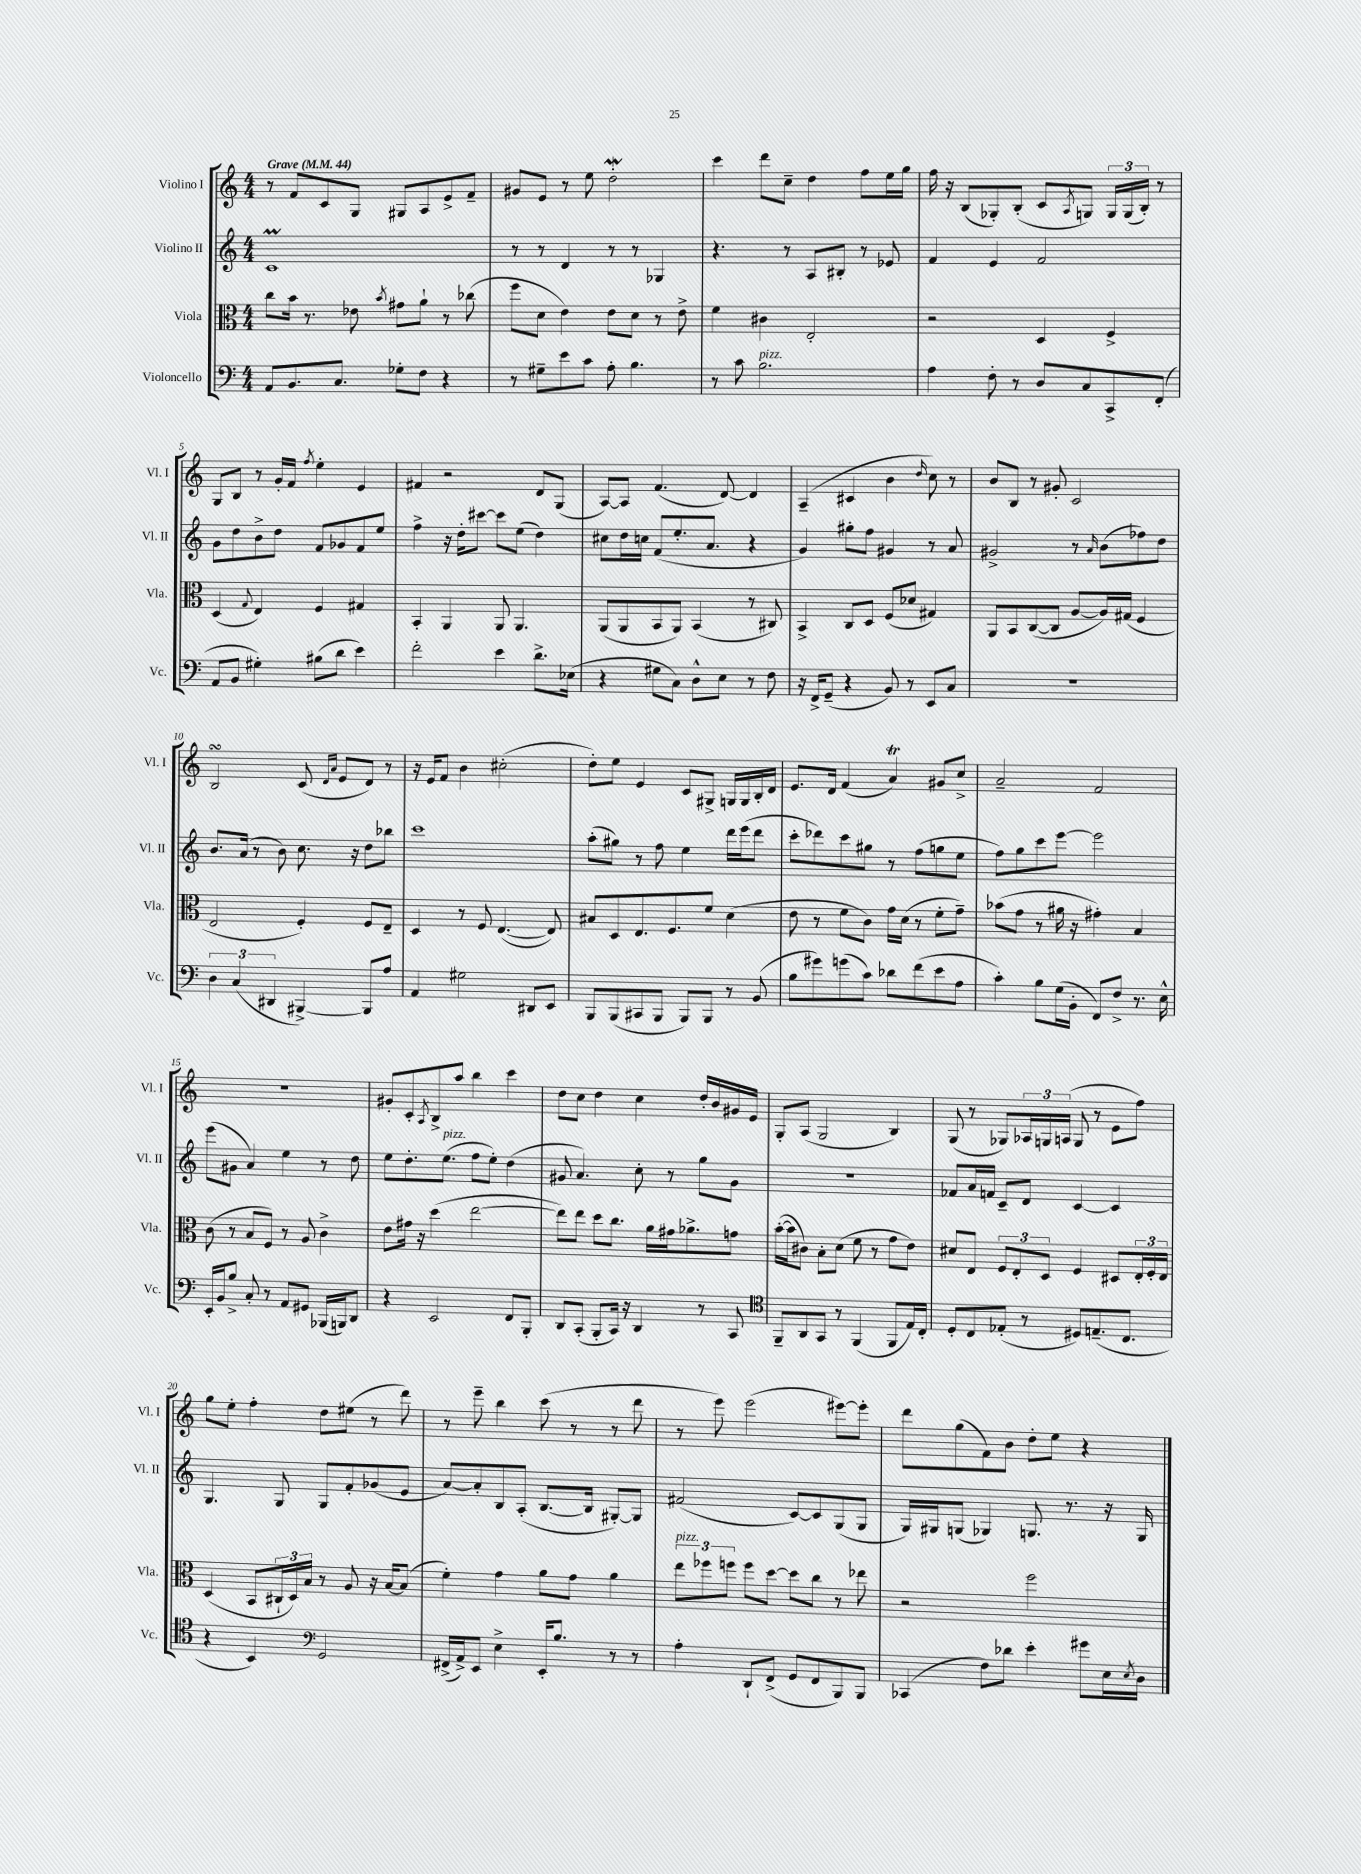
<<
\new StaffGroup <<
\new Staff = "s0" \with { instrumentName = "Violino I" shortInstrumentName = "Vl. I" } {
    \clef treble \key c \major \numericTimeSignature \time 4/4 \tempo "Grave" 4 = 44
    r8 f'8 c'8 g8 gis8 a8 e'8-> f'8-- |
    gis'8 e'8 r8 e''8 d''2-.\mordent |
    c'''4 d'''8 c''8-- d''4 f''8 e''16 g''16 |
    f''16 r16 b8( ges8-.) b8-.( c'8 \acciaccatura { a8 } g8) \tuplet 3/2 { g16 g16( b16-.) } r8 |
    g8 b8 r8 g'16-. f'16 \acciaccatura { f''8 } e''4-. e'4 |
    fis'4 r2 d'8 g8( |
    a8~) a8 f'4.( d'8~) d'4 |
    a4--( cis'4 b'4 \grace { d''16 } c''8) r8 |
    b'8 b8 r8 gis'8-. c'2 |
    b2\turn c'8( \grace { d'16 a'16 } e'8 d'8) r8 |
    r16 e'16 f'8 b'4 cis''2-.( |
    d''8-.) e''8 e'4 c'8 gis8-> g16 g16 b16-. d'16 |
    e'8. d'16 f'4( a'4\trill) gis'8 c''8-> |
    a'2-- f'2 |
    R1 |
    gis'8-. c'8-. \acciaccatura { a8 } b8-> a''8 b''4 c'''4 |
    d''8 c''8 d''4 c''4 d''16-. b'16 gis'16 e'16 |
    g8-. a8( g2 b4) |
    g8( r8 ges8) \tuplet 3/2 { aes16 g16 a16( } g8 r8 e'8 f''8) |
    g''8 e''8-. f''4-. d''8 eis''8( r8 d'''8) |
    r8 e'''8-- b''4 c'''8( r8 r8 d'''8 |
    r8 e'''8) e'''2( eis'''8~) eis'''8-. |
    d'''8 g''8( f'8) b'8 d''8-. e''8 r4 \bar "|." |
}
\new Staff = "s1" \with { instrumentName = "Violino II" shortInstrumentName = "Vl. II" } {
    \clef treble \key c \major \numericTimeSignature \time 4/4
    c'1\prall |
    r8 r8 d'4 r8 r8 ges4 |
    r4. r8 a8 bis8-. r8 ees'8 |
    f'4 e'4 f'2 |
    g'8 d''8 b'8-> d''8 f'8 ges'8 f'8 e''8 |
    f''4-> r16 d''16-. cis'''8~ cis'''8 e''8( d''4) |
    cis''8 d''16 c''16 f'8( e''8.-. a'8. r4 |
    g'4) gis''8-. f''8 gis'4 r8 a'8 |
    gis'2-> r8 \grace { a'16 } b'8( fes''8) d''8 |
    b'8. a'16( r8 b'8) c''8. r16 d''8 bes''8 |
    c'''1 |
    a''8-.( gis''8) r8 f''8 e''4 d'''16 e'''16( d'''8 |
    c'''8-. des'''8) c'''8 gis''8 r8 f''8( g''8 e''8 |
    f''8) g''8 c'''8 e'''8~ e'''2 |
    e'''8( gis'8 a'4) e''4 r8 d''8 |
    e''8 d''8.-. e''8.^\markup { \italic "pizz." }( f''8 e''8-.) d''4( |
    gis'8 a'4.) c''8-. r8 g''8 gis'8 |
    R1 |
    fes'8 a'16 f'16 c'8-- d'8 c'4~ c'4 |
    g4. g8 g8 f'8-. ges'8( e'8 |
    a'8~) a'8-. b8 a8-.( b8.~ b16 gis8~-.) gis8 |
    fis'2( c'8~) c'8 g8( g8 |
    g16) gis16 g8( ges4) g8. r8. r16 g16 \bar "|." |
}
\new Staff = "s2" \with { instrumentName = "Viola" shortInstrumentName = "Vla." } {
    \clef alto \key c \major \numericTimeSignature \time 4/4
    c''8 b'16 r8. ees'8 \acciaccatura { b'8 } gis'8 a'8-! r8 ces''8( |
    f''8 d'8 e'4) e'8 d'8 r8 e'8-> |
    f'4 cis'4 e2-. |
    r2 d4 f4-> |
    d4( \appoggiatura { g8 } e4) f4 gis4 |
    b,4-. a,4 a,8 a,4. |
    a,8( a,8 b,8 a,8) b,4( r8 cis8) |
    b,4-> c8 d8 f8( des'8 gis4) |
    a,8 b,8 c8~( c8 a8~ a16) gis16( f4 |
    e2 f4-.) f8 e8-- |
    d4 r8 f8 e4.~( e8) |
    bis8 d8 e8. f8. f'8 d'4( |
    e'8 r8 f'8 c'8) g'16 d'16( r8 f'8-. g'8--) |
    bes'8( g'8 r8 ais'16 r16 gis'4-.) b4 |
    c'8( r8 b8 f8) r8 a8 c'4-> |
    e'8 gis'16 r16 d''4( e''2~ |
    e''8) e''8 d''8 c''8. a'16 gis'16 aes'8.-> g'8 |
    b'16~-.( b'16 cis'8) b8-. d'8( f'8 r8 g'8 e'8) |
    dis'8 e8 \tuplet 3/2 { f8 e8-. d8 } f4 dis8 \tuplet 3/2 { e16-. f16-. e16 } |
    d4( b,8 \tuplet 3/2 { cis16-! d16) b16 } r8 a8 r16 b16~ b8( |
    f'4-.) g'4 a'8 g'8 a'4 |
    \tuplet 3/2 { e''8^\markup { \italic "pizz." } fes''8 f''8 } f''8 d''8~ d''8 c''8 r8 ees''8 |
    r2 f''2 \bar "|." |
}
\new Staff = "s3" \with { instrumentName = "Violoncello" shortInstrumentName = "Vc." } {
    \clef bass \key c \major \numericTimeSignature \time 4/4
    a,8 b,8. c8. ges8-. f8 r4 |
    r8 gis8-- e'8 c'8 a8-. b4. |
    r8 c'8 b2.^\markup { \italic "pizz." } |
    a4 f8-. r8 d8 c8 c,8-> f,8-.( |
    a,8 b,8 gis4-.) bis8( d'8 e'4) |
    f'2-. e'4 d'8.-> ees16( |
    r4 gis8 c8) d8-^ e8 r8 f8 |
    r16 f,16-> g,8--( r4 b,8) r8 e,8 c8 |
    R1 |
    \tuplet 3/2 { d4 c4( dis,4 } bis,,4~->) bis,,8 a8 |
    a,4 gis2 dis,8 e,8 |
    b,,8 b,,8( cis,8 b,,8 b,,8) b,,8 r8 b,8( |
    b8 gis'8) g'8( c'8) des'8 f'8( e'8 a8 |
    c'4-.) b8 g16( b,16-. f,8) f8-> r8. e16-^ |
    e,16-. b,16 b8-> c8-. r8 a,8 gis,8 bes,,16( b,,16) d,8 |
    r4 e,2 f,8 b,,8-. |
    d,8 c,8-.( b,,8-. c,16) r16 d,4 r8 c,8 |
    \clef tenor f,8-- a,8 g,8 r8 f,4( f,8 e16) c16-. |
    d8-. c8 ees8-.( r8 dis8) e8.--( c8. |
    r4 b,4) \clef bass g,2 |
    fis,16->( a,16->) e,8 e4-> e,16-. b8. r8 r8 |
    a4-. d,8-! f,8->( g,8 f,8 b,,8) b,,8 |
    ces,4( f8) des'8 e'4-. gis'8 e16 \acciaccatura { e8 } d16 \bar "|." |
}
>>
>>
